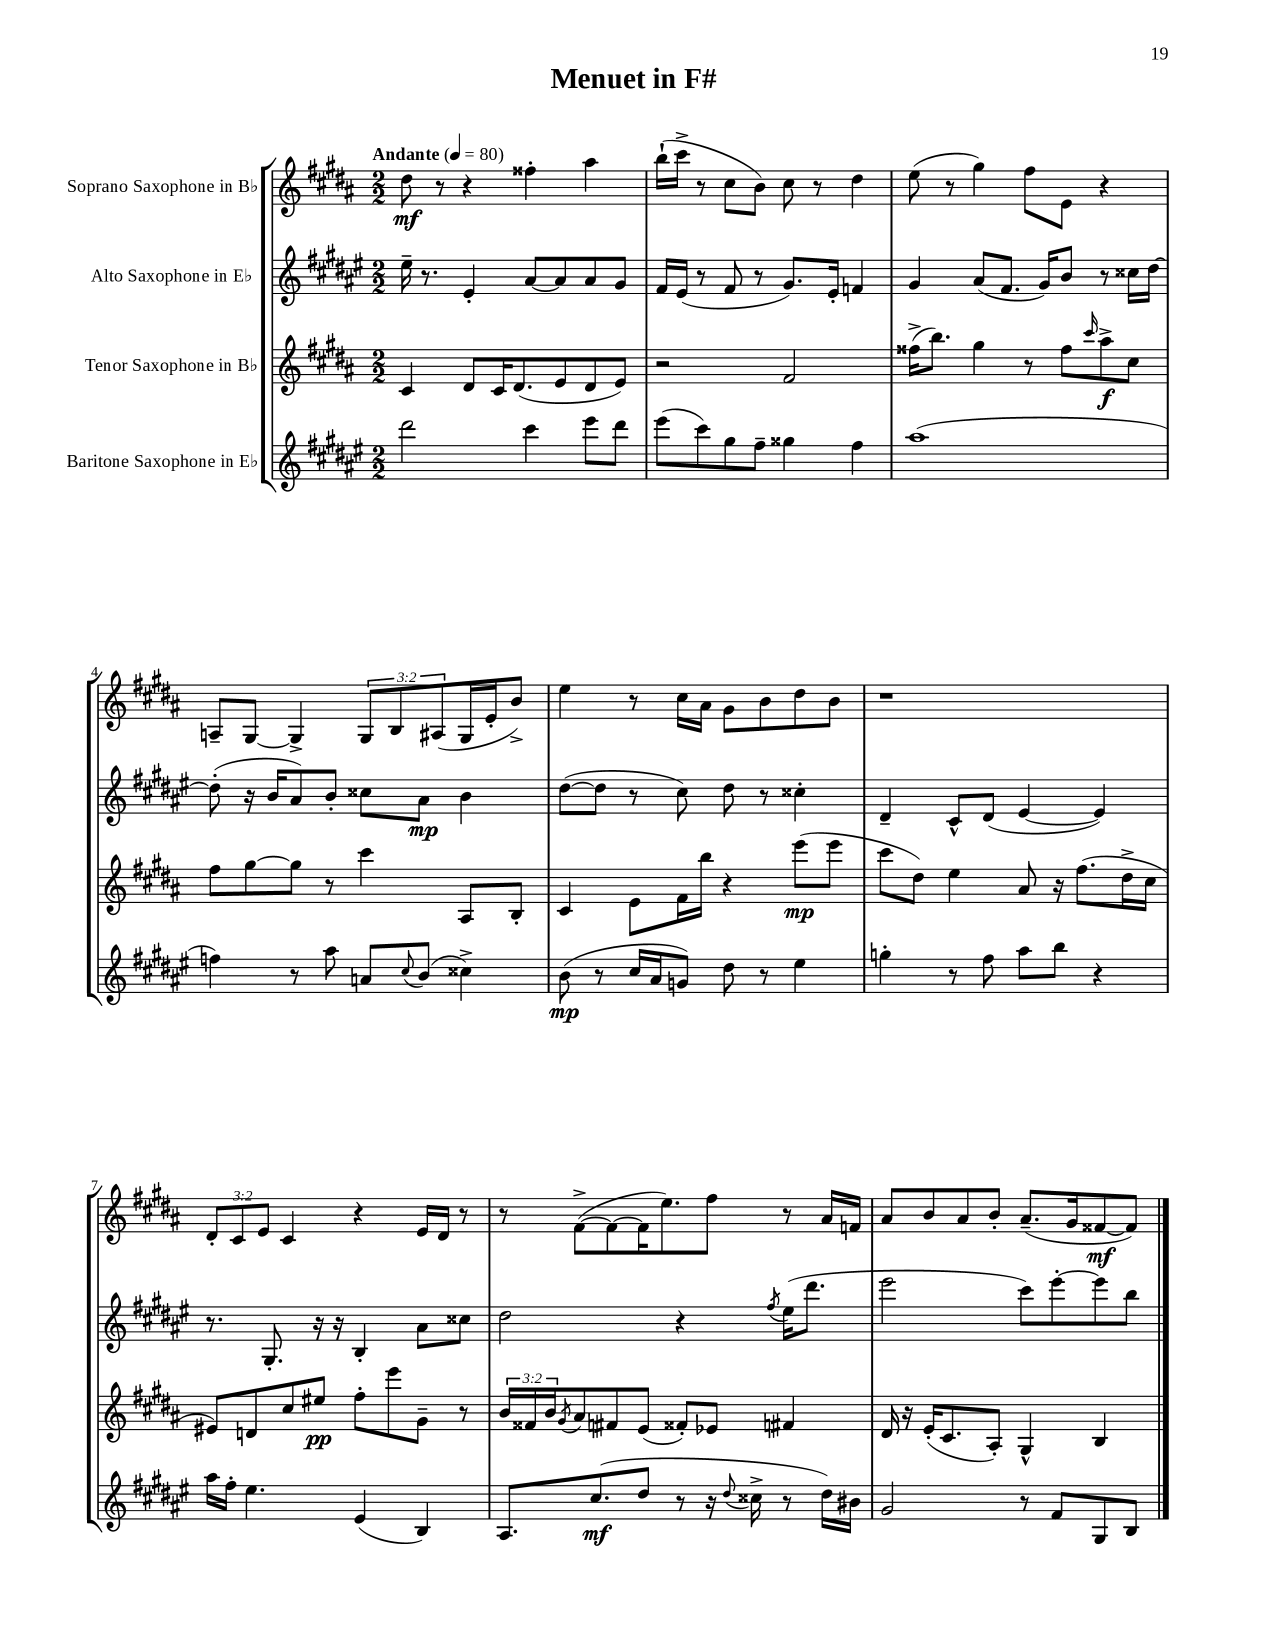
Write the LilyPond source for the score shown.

\header { title = "Menuet in F#" }
<<
\new StaffGroup <<
\new Staff = "s0" \with { instrumentName = "Soprano Saxophone in Bb" } {
    \clef treble \key b \major \numericTimeSignature \time 2/2 \override Staff.TupletNumber.text = #tuplet-number::calc-fraction-text \tempo "Andante" 4 = 80
    dis''8\mf r8 r4 fisis''4-. ais''4 |
    b''16-!( cis'''16-> r8 cis''8 b'8) cis''8 r8 dis''4 |
    e''8( r8 gis''4) fis''8 e'8 r4 |
    a8-- gis8~ gis4-> \tuplet 3/2 { gis8 b8 ais8( } gis16 e'16-. b'8->) |
    e''4 r8 cis''16 ais'16 gis'8 b'8 dis''8 b'8 |
    r1 |
    \tuplet 3/2 { dis'8-. cis'8 e'8 } cis'4 r4 e'16 dis'16 r8 |
    r8 fis'8~->( fis'8~ fis'16 e''8.) fis''8 r8 ais'16 f'16 |
    ais'8 b'8 ais'8 b'8-. ais'8.--( gis'16 fisis'8~\mf fisis'8) \bar "|." |
}
\new Staff = "s1" \with { instrumentName = "Alto Saxophone in Eb" } {
    \clef treble \key fis \major \numericTimeSignature \time 2/2
    eis''16-- r8. eis'4-. ais'8~ ais'8 ais'8 gis'8 |
    fis'16 eis'16( r8 fis'8 r8 gis'8.) eis'16-. f'4 |
    gis'4 ais'8( fis'8. gis'16) b'8 r8 cisis''16 dis''16~ |
    dis''8-.( r16 b'16 ais'8) b'8-. cisis''8 ais'8\mp b'4 |
    dis''8~( dis''8 r8 cis''8) dis''8 r8 cisis''4-. |
    dis'4-- cis'8-^ dis'8( eis'4~ eis'4) |
    r8. gis8.-. r16 r16 b4-. ais'8 cisis''8 |
    dis''2 r4 \acciaccatura { fis''8 } eis''16( dis'''8. |
    eis'''2 cis'''8) eis'''8~-. eis'''8 b''8 \bar "|." |
}
\new Staff = "s2" \with { instrumentName = "Tenor Saxophone in Bb" } {
    \clef treble \key b \major \numericTimeSignature \time 2/2 \override Staff.TupletNumber.text = #tuplet-number::calc-fraction-text
    cis'4 dis'8 cis'16 dis'8.( e'8 dis'8 e'8) |
    r2 fis'2 |
    fisis''16->( b''8.) gis''4 r8 fisis''8 \grace { cis'''16 } ais''8->\f cis''8 |
    fis''8 gis''8~ gis''8 r8 cis'''4 ais8 b8-. |
    cis'4 e'8 fis'16 b''16 r4 e'''8\mp( e'''8 |
    cis'''8 dis''8) e''4 ais'8 r16 fis''8.( dis''16-> cis''16 |
    eis'8) d'8 cis''8 eis''8\pp fis''8-. e'''8 gis'8-- r8 |
    \tuplet 3/2 { b'16 fisis'16 b'16 } \acciaccatura { gis'8 } ais'8 fis'8 e'8( fisis'8-.) ees'8 fis'4 |
    dis'16 r16 e'16-.( cis'8. ais8-.) gis4-^ b4 \bar "|." |
}
\new Staff = "s3" \with { instrumentName = "Baritone Saxophone in Eb" } {
    \clef treble \key fis \major \numericTimeSignature \time 2/2
    dis'''2 cis'''4 eis'''8 dis'''8 |
    eis'''8( cis'''8) gis''8 fis''8-- gisis''4 fis''4 |
    ais''1( |
    f''4) r8 ais''8 a'8 \appoggiatura { cis''8 } b'8( cisis''4->) |
    b'8\mp( r8 cis''16 ais'16 g'8) dis''8 r8 eis''4 |
    g''4-. r8 fis''8 ais''8 b''8 r4 |
    ais''16 fis''16-. eis''4. eis'4( b4) |
    ais8. cis''8.\mf( dis''8 r8 r16 \appoggiatura { dis''8 } cisis''16-> r8 dis''16) bis'16 |
    gis'2 r8 fis'8 gis8 b8 \bar "|." |
}
>>
>>
